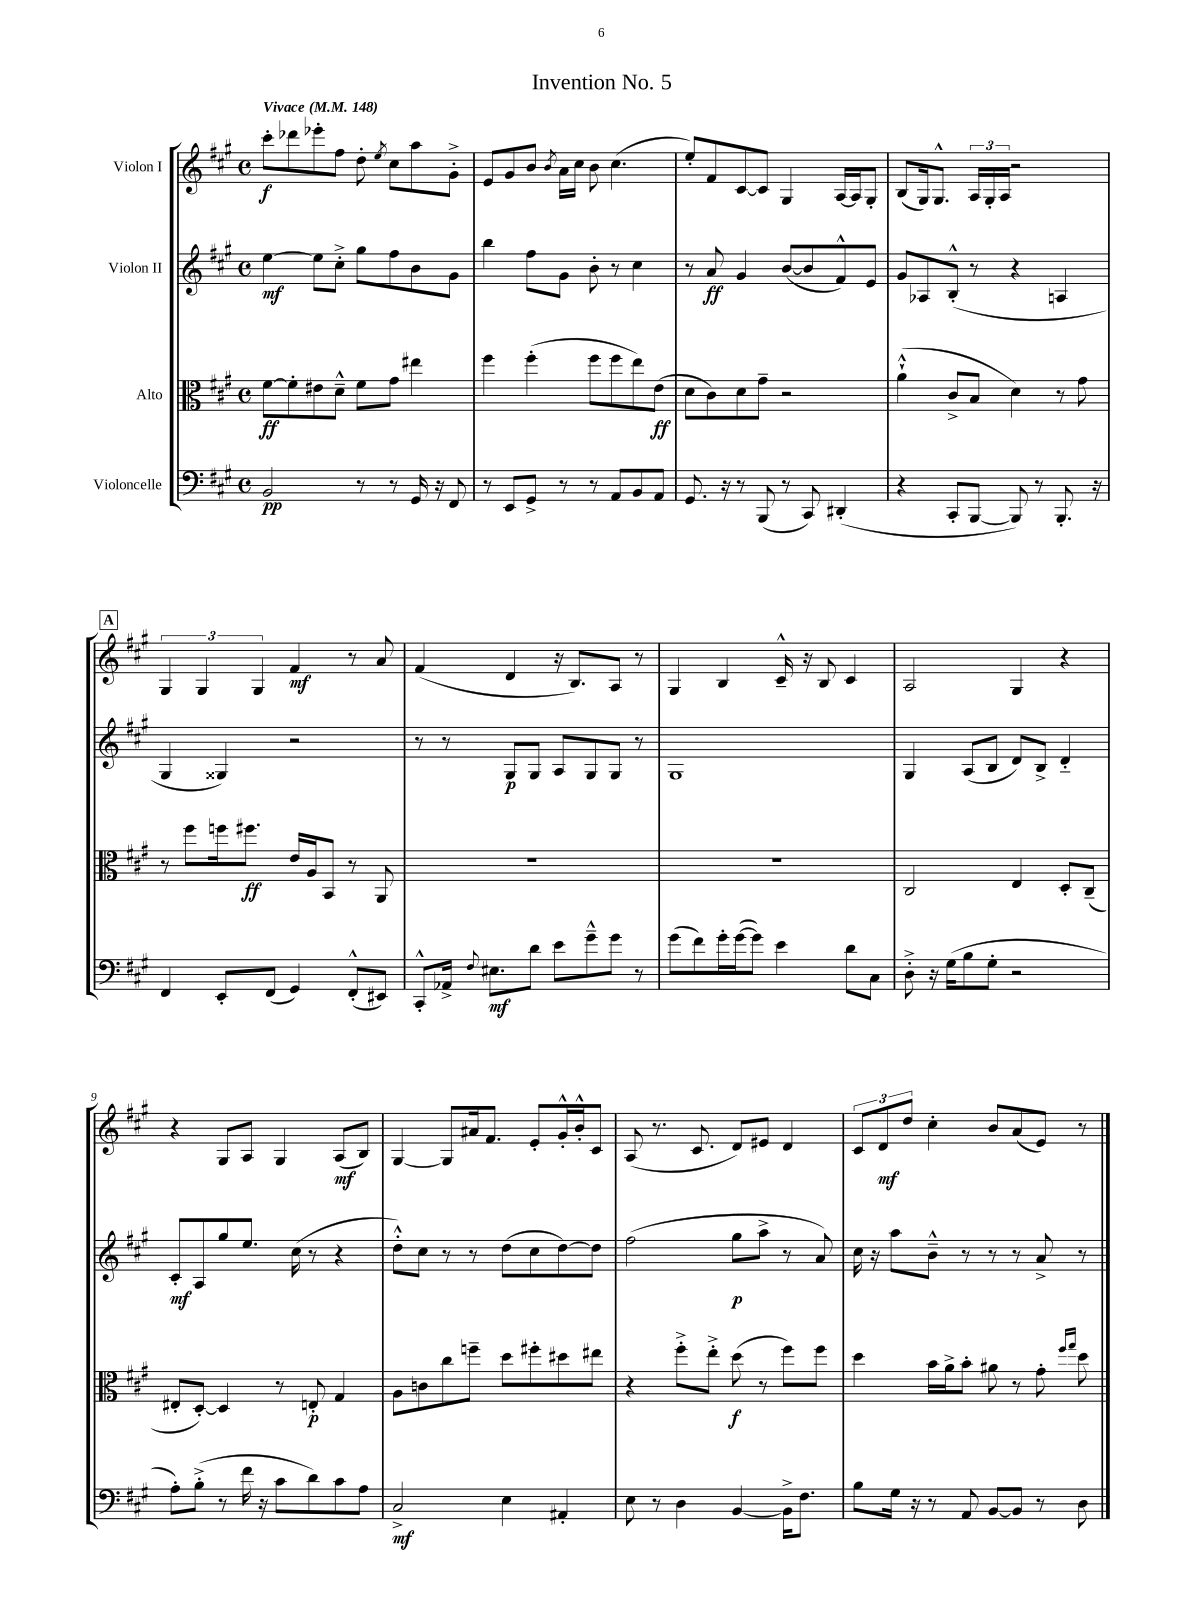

**kern	**dynam	**kern	**dynam	**kern	**dynam	**kern	**dynam
*part4	*part4	*part3	*part3	*part2	*part2	*part1	*part1
*staff4	*staff4	*staff3	*staff3	*staff2	*staff2	*staff1	*staff1
*I"Violoncelle	*	*I"Alto	*	*I"Violon II	*	*I"Violon I	*
*clefF4	*	*clefC3	*	*clefG2	*	*clefG2	*
*k[f#c#g#]	*	*k[f#c#g#]	*	*k[f#c#g#]	*	*k[f#c#g#]	*
*M4/4	*	*M4/4	*	*M4/4	*	*M4/4	*
*met(c)	*	*met(c)	*	*met(c)	*	*met(c)	*
*MM148	*	*MM148	*	*MM148	*	*MM148	*
=1	=1	=1	=1	=1	=1	=1	=1
!	!	!	!	!	!	!LO:TX:a:B:t=Vivace	!
2BB/	pp	[8f#\L	ff	[4ee\	mf	8ccc#'\L	f
.	.	8f#'\]	.	.	.	8ddd-X\	.
.	.	8e#X\	.	8ee\L]	.	8eee-X'\	.
.	.	8d~^^\J	.	8cc#'^\J	.	8ff#\J	.
8r	.	8f#\L	.	8gg#\L	.	8dd'\	.
.	.	.	.	.	.	8qee/	.
8r	.	8g#\J	.	8ff#\	.	8cc#\L	.
16GG#/	.	4ee#X\	.	8b\	.	8aa\	.
16r	.	.	.	.	.	.	.
8FF#/	.	.	.	8g#\J	.	8g#'^\J	.
=2	=2	=2	=2	=2	=2	=2	=2
8r	.	4ff#\	.	4bb\	.	8e/L	.
8EE/L	.	.	.	.	.	8g#/	.
8GG#^/J	.	(4ff#'\	.	8ff#\L	.	8b/J	.
.	.	.	.	.	.	8qb/	.
8r	.	.	.	8g#\J	.	16a\LL	.
.	.	.	.	.	.	16cc#\JJ	.
8r	.	8ff#\L	.	8b'\	.	8b\	.
8AA/L	.	8ff#\	.	8r	.	(4.cc#\	.
8BB/	.	8ee\)	.	4cc#\	.	.	.
8AA/J	.	(8e\J	ff	.	.	.	.
=3	=3	=3	=3	=3	=3	=3	=3
8.GG#/	.	8d\L	.	8r	.	8ee'/L)	.
.	.	8c#\)	.	8a/	ff	8f#/	.
16r	.	.	.	.	.	.	.
8r	.	8d\	.	4g#/	.	[8c#/	.
(8BBB/	.	8g#~\J	.	.	.	8c#/J]	.
8r	.	2r	.	([8b/L	.	4G#/	.
8CC#/)	.	.	.	8b/]	.	.	.
(4DD#X'/	.	.	.	8f#^^/)	.	[16A/LL	.
.	.	.	.	.	.	16A/J]	.
.	.	.	.	8e/J	.	8G#'/J	.
=4	=4	=4	=4	=4	=4	=4	=4
4r	.	(4a`^^\	.	8g#/L	.	(8B/L	.
.	.	.	.	8A-X/	.	16G#/k)	.
.	.	.	.	.	.	8.G#^^/J	.
8CC#'/L	.	8c#^/L	.	(8B'^^/J	.	.	.
[8BBB/J	.	8B/J	.	8r	.	24A/LL	.
.	.	.	.	.	.	24G#'/	.
.	.	.	.	.	.	24A/JJ	.
8BBB/])	.	4d\)	.	4r	.	2r	.
8r	.	.	.	.	.	.	.
8.BBB'/	.	8r	.	4An/	.	.	.
.	.	8g#\	.	.	.	.	.
16r	.	.	.	.	.	.	.
!!LO:LB:g=z
!!LO:REH:place=s1:t=A
=5	=5	=5	=5	=5	=5	=5	=5
4FF#/	.	8r	.	4G#/	.	6G#/	.
.	.	8ff#\L	.	.	.	.	.
.	.	.	.	.	.	6G#/	.
8EE'/L	.	16ffn\k	.	4G##X/)	.	.	.
.	.	8.ff#X\J	ff	.	.	.	.
.	.	.	.	.	.	6G#/	.
(8FF#/J	.	.	.	.	.	.	.
4GG#/)	.	16e/LL	.	2r	.	4f#/	mf
.	.	16A/J	.	.	.	.	.
.	.	8BB/J	.	.	.	.	.
(8FF#'^^/L	.	8r	.	.	.	8r	.
8EE#X/J)	.	8AA/	.	.	.	8a/	.
=6	=6	=6	=6	=6	=6	=6	=6
8CC#'^^/L	.	1r	.	8r	.	(4f#/	.
16AA-X^/Jk	.	.	.	8r	.	.	.
8qqF#/	.	.	.	.	.	.	.
8.E#X\L	mf	.	.	.	.	.	.
.	.	.	.	8G#/L	p	4d/	.
8d\J	.	.	.	8G#/J	.	.	.
8e\L	.	.	.	8A/L	.	16r	.
.	.	.	.	.	.	8.B/L)	.
8g#~^^\	.	.	.	8G#/	.	.	.
8g#\J	.	.	.	8G#/J	.	8A/J	.
8r	.	.	.	8r	.	8r	.
=7	=7	=7	=7	=7	=7	=7	=7
(8g#\L	.	1r	.	1G#	.	4G#/	.
8f#\)	.	.	.	.	.	.	.
16g#'\L	.	.	.	.	.	4B/	.
([16g#\J	.	.	.	.	.	.	.
8g#\J])	.	.	.	.	.	.	.
4e\	.	.	.	.	.	16c#~^^/	.
.	.	.	.	.	.	16r	.
.	.	.	.	.	.	8B/	.
8d\L	.	.	.	.	.	4c#/	.
8C#\J	.	.	.	.	.	.	.
=8	=8	=8	=8	=8	=8	=8	=8
8D'^\	.	2C#/	.	4G#/	.	2A/	.
16r	.	.	.	.	.	.	.
(16G#\KL	.	.	.	.	.	.	.
8B\	.	.	.	(8A/L	.	.	.
8G#'\J	.	.	.	8B/J	.	.	.
2r	.	4E/	.	8d/L)	.	4G#/	.
.	.	.	.	8B^/J	.	.	.
.	.	8D'/L	.	4d/	.	4r	.
.	.	(8C#~/J	.	.	.	.	.
!!LO:LB:g=z
=9	=9	=9	=9	=9	=9	=9	=9
8A'\L)	.	8E#X'/L	.	8c#'/L	mf	4r	.
(8B'^\J	.	[8D'/J)	.	8A/	.	.	.
8r	.	4D/]	.	8gg#/	.	8G#/L	.
16f#\	.	.	.	8.ee/J	.	8A/J	.
16r	.	.	.	.	.	.	.
8c#\L	.	8r	.	.	.	4G#/	.
.	.	.	.	(16cc#\	.	.	.
8d\)	.	8En'/	p	8r	.	.	.
8c#\	.	4G#/	.	4r	.	(8A/L	mf
8A\J	.	.	.	.	.	8B/J)	.
=10	=10	=10	=10	=10	=10	=10	=10
2C#^/	mf	8A\L	.	8dd'^^\L)	.	[4G#/	.
.	.	8cn\	.	8cc#\J	.	.	.
.	.	8cc#\	.	8r	.	8G#/L]	.
.	.	8ffn~\J	.	8r	.	16a#X/k	.
.	.	.	.	.	.	8.f#/J	.
4E\	.	8dd\L	.	(8dd\L	.	.	.
.	.	8ff#X'\	.	8cc#\	.	8e'/L	.
4AA#X'/	.	8dd#X\	.	[8dd\)	.	16g#'^^/L	.
.	.	.	.	.	.	16b'^^/J	.
.	.	8ee#X\J	.	8dd\J]	.	8c#/J	.
=11	=11	=11	=11	=11	=11	=11	=11
8E\	.	4r	.	(2ff#\	.	(8A/	.
8r	.	.	.	.	.	8.r	.
4D\	.	8ff#'^\L	.	.	.	.	.
.	.	.	.	.	.	8.c#/	.
.	.	8ee'^\J	.	.	.	.	.
[4BB/	.	(8dd\	f	8gg#\L	p	8d/L)	.
.	.	8r	.	8aa^\J	.	8e#X/J	.
16BB^\KL]	.	8ff#\L)	.	8r	.	4d/	.
8.F#\J	.	.	.	.	.	.	.
.	.	8ff#\J	.	8a/)	.	.	.
=12	=12	=12	=12	=12	=12	=12	=12
8B\L	.	4dd\	.	16cc#\	.	12c#/L	.
.	.	.	.	16r	.	.	.
.	.	.	.	.	.	12d/	mf
16G#\Jk	.	.	.	8aa\L	.	.	.
.	.	.	.	.	.	12dd/J	.
16r	.	.	.	.	.	.	.
8r	.	16b\LL	.	8b~^^\J	.	4cc#'\	.
.	.	16a^\J	.	.	.	.	.
8AA/	.	8b'\J	.	8r	.	.	.
[8BB/L	.	8a#X\	.	8r	.	8b/L	.
8BB/J]	.	8r	.	8r	.	(8a/	.
8r	.	8g#'\	.	8a^/	.	8e/J)	.
.	.	16qqff#/LL	.	.	.	.	.
.	.	16qqgg#/JJ	.	.	.	.	.
8D\	.	8dd\	.	8r	.	8r	.
==	==	==	==	==	==	==	==
*-	*-	*-	*-	*-	*-	*-	*-
